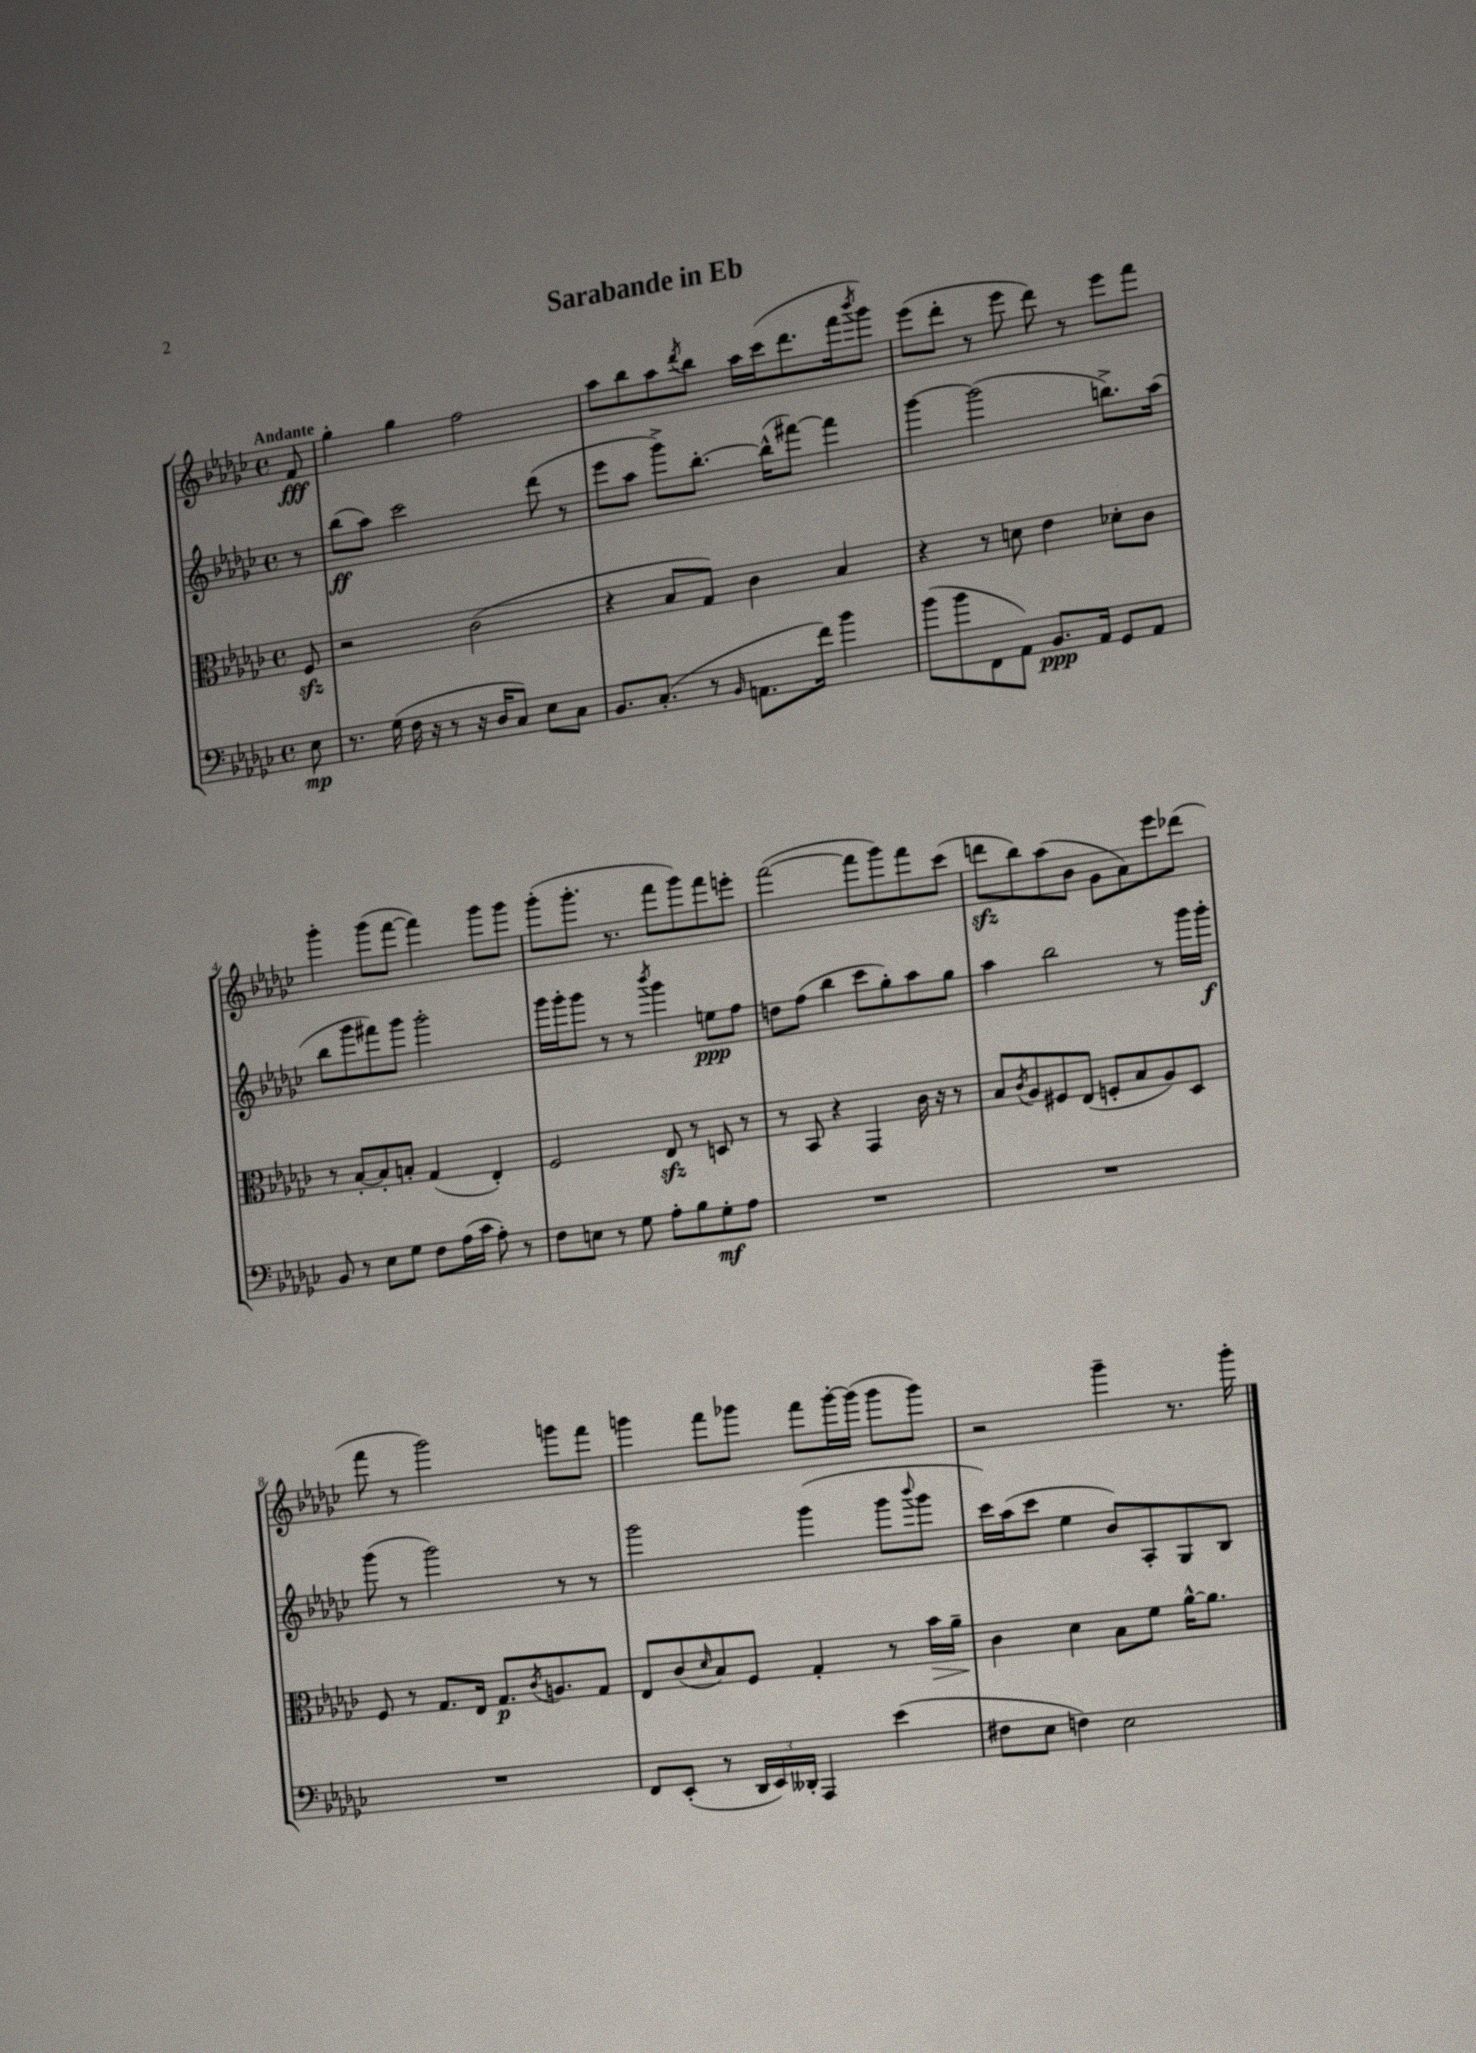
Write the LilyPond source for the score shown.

\header { title = "Sarabande in Eb" }
<<
\new StaffGroup <<
\new Staff = "s0" {
    \clef treble \key ges \major \defaultTimeSignature \time 4/4 \partial 8 \tempo "Andante"
    f'8\fff |
    ges''4-. ges''4 f''2 |
    aes''8 bes''8 aes''8 \acciaccatura { des'''8 } bes''8 aes''16 ces'''16( des'''8. f'''16 \acciaccatura { bes'''8 } ges'''8) |
    ees'''8( des'''8-. r8 ees'''8 des'''8) r8 ees'''8 f'''8 |
    ges'''4-. ges'''8( f'''8~ f'''4) ges'''8 ges'''8 |
    ges'''8-.( ges'''8.-. r8. f'''8 ges'''8) f'''8 e'''8-. |
    f'''2~( f'''8 ges'''8) f'''8 ces'''8( |
    d'''8\sfz bes''8) aes''8( bes'8 ges'8 aes'8) ees'''8 des'''8( |
    f'''8 r8 ges'''2) g'''8 f'''8 |
    g'''4 f'''8 ges'''8 f'''8 ges'''16~-. ges'''16( ges'''8 ges'''8) |
    r2 ges'''4-- r8. ges'''16-. \bar "|." |
}
\new Staff = "s1" {
    \clef treble \key ges \major \defaultTimeSignature \time 4/4 \partial 8
    r8 |
    bes''8\ff( aes''8) ces'''2 des'''8( r8 |
    ees'''8 aes''8 ges'''8->) bes''8.~-. bes''16-^( fis'''8~) fis'''4 |
    ges'''4~ ges'''2( b''8.->) aes''16( |
    bes''8 ges'''8 fis'''8) ges'''8 ges'''2-. |
    ges'''16 ges'''16-. ges'''8 r8 r8 \acciaccatura { bes'''8 } ges'''4 e''8\ppp f''8 |
    d''8 f''8( bes''4 ces'''8 ges''8-.) aes''8 ges''8 |
    aes''4 bes''2 r8 ges'''16 ges'''16-.\f |
    ges'''8( r8 ges'''2) r8 r8 |
    ges'''2 ges'''4( ges'''8 \appoggiatura { bes'''8 } ges'''8 |
    ces'''16) aes''16( ces'''8 ees''4 bes'8) aes8-. ges8 bes8 \bar "|." |
}
\new Staff = "s2" {
    \clef alto \key ges \major \defaultTimeSignature \time 4/4 \partial 8
    f8\sfz |
    r2 ces'2( |
    r4 bes8 ges8) ces'4 bes4 |
    r4 r8 d'8 ees'4 des'8-. ces'8 |
    r8 bes8~-. bes8-. b8-. ges4( ees4-.) |
    f2 ees8\sfz r8 d8 r8 |
    r8 bes,8 r4 ges,4 ces'16 r16 r8 |
    bes8 \acciaccatura { ces'8 } aes8 fis8 ees8( f8-. bes8 aes8) des8 |
    f8 r8 ges8. ees16 ges8.\p \acciaccatura { ces'8 } a8. ges8 |
    ees8 ces'8( \grace { des'16 } bes8) f8 ges4-. r8 bes'16\> aes'16-- |
    ces'4\! des'4 bes8 f'8 aes'16~-^ aes'8. \bar "|." |
}
\new Staff = "s3" {
    \clef bass \key ges \major \defaultTimeSignature \time 4/4 \partial 8
    ees8\mp |
    r8. ges16( f16 r16 r8 r16 des16 ces8) ees8 ces8 |
    bes,8. ces8.-.( r8 \grace { bes,16 } a,8. f'16) bes'4 |
    bes'8( bes'8 f,8 aes,8) bes,8.\ppp aes,16 ges,8 aes,8 |
    bes,8 r8 ees8 ges8 f8 aes16( ces'16 aes8-.) r8 |
    f8 e8 r8 ges8 aes8-. bes8 ges8-.\mf aes8 |
    R1 |
    R1 |
    R1 |
    f,8 ees,8-.( r8 \tuplet 3/2 { des,16 ees,16) deses,16-. } aes,,4 ees'4( |
    fis8 ees8 f4) ees2 \bar "|." |
}
>>
>>
